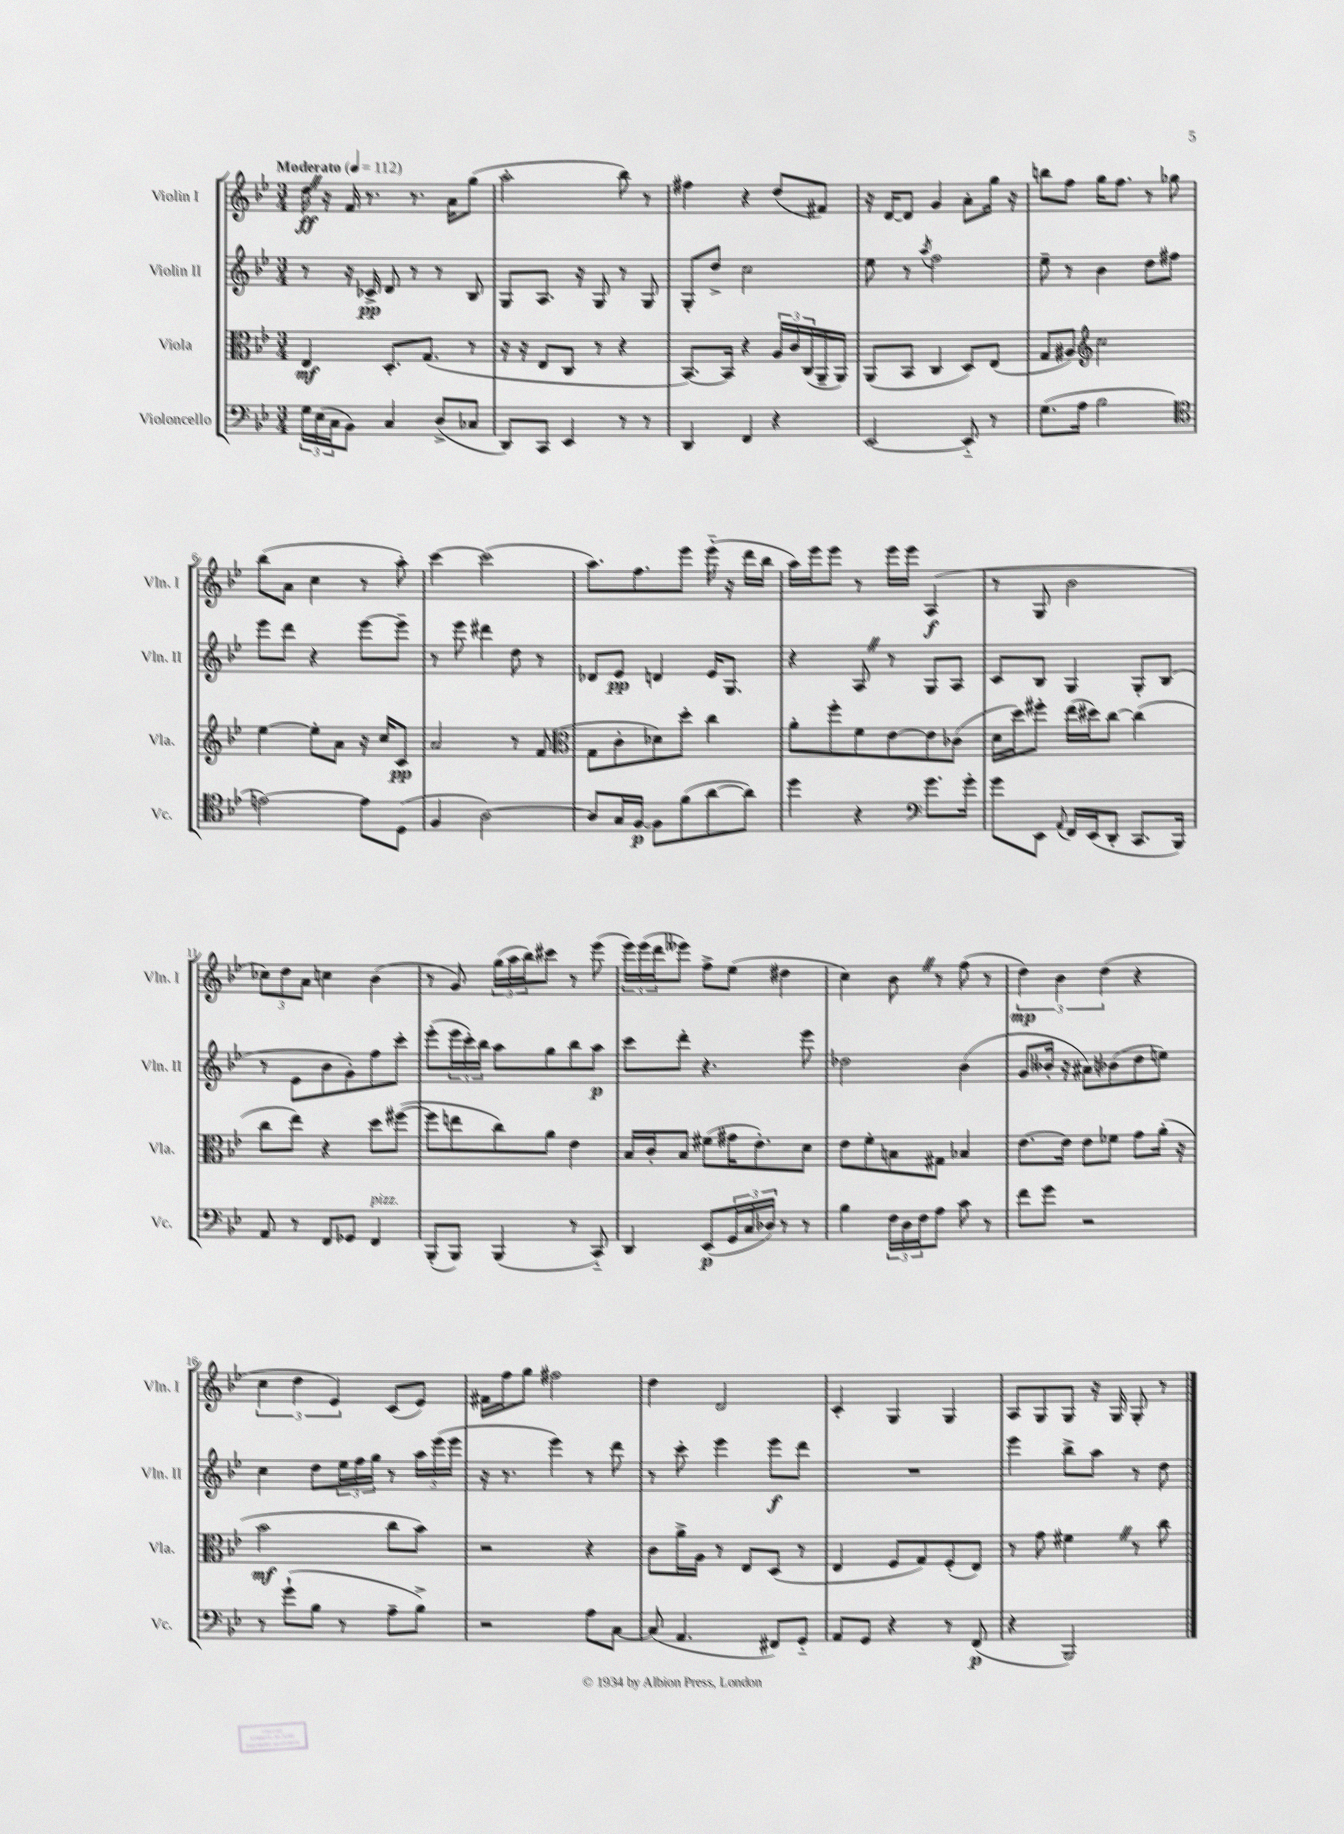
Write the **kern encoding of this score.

**kern	**dynam	**kern	**dynam	**kern	**dynam	**kern	**dynam
*part4	*part4	*part3	*part3	*part2	*part2	*part1	*part1
*staff4	*staff4	*staff3	*staff3	*staff2	*staff2	*staff1	*staff1
*I"Violoncello	*	*I"Viola	*	*I"Violin II	*	*I"Violin I	*
*I'Vc.	*	*I'Vla.	*	*I'Vln. II	*	*I'Vln. I	*
*clefF4	*	*clefC3	*	*clefG2	*	*clefG2	*
*k[b-e-]	*	*k[b-e-]	*	*k[b-e-]	*	*k[b-e-]	*
*M3/4	*	*M3/4	*	*M3/4	*	*M3/4	*
*MM112	*	*MM112	*	*MM112	*	*MM112	*
=1	=1	=1	=1	=1	=1	=1	=1
!	!	!	!	!	!	!LO:TX:a:B:t=Moderato	!
24G\LL	.	4E-/	mf	8r	.	16ddZ\	ff
(24E-\	.	.	.	.	.	.	.
.	.	.	.	.	.	16r	.
24C\J	.	.	.	.	.	.	.
8BB-\J)	.	.	.	16r	.	16f/	.
.	.	.	.	16c-X^/	pp	8.r	.
4C/	.	8.D'/L	.	8d/	.	.	.
.	.	.	.	8r	.	8.r	.
.	.	(8.G/J	.	.	.	.	.
(8D^/L	.	.	.	8r	.	.	.
.	.	.	.	.	.	16a\KL	.
8C-X/J	.	8r	.	8B-/	.	(8gg\J	.
=2	=2	=2	=2	=2	=2	=2	=2
8DD/L)	.	16r	.	8G/L	.	2aa'\	.
.	.	16r	.	.	.	.	.
8CC/J	.	8E-/L	.	8.A/J	.	.	.
4EE-/	.	8C/J	.	.	.	.	.
.	.	.	.	16r	.	.	.
.	.	8r	.	8G/	.	.	.
8r	.	4r	.	8r	.	8bb-\)	.
8r	.	.	.	8G/	.	8r	.
=3	=3	=3	=3	=3	=3	=3	=3
4DD/	.	[8.BB-/L)	.	8G'/L	.	4ff#X\	.
.	.	.	.	8dd^/J	.	.	.
.	.	16BB-/Jk]	.	.	.	.	.
4FF/	.	4r	.	2cc\	.	4r	.
4r	.	24A/LL	.	.	.	(8dd/L	.
.	.	24c/	.	.	.	.	.
.	.	(24C/	.	.	.	.	.
.	.	16AA~/	.	.	.	8f#X/J)	.
.	.	16AA/JJ)	.	.	.	.	.
=4	=4	=4	=4	=4	=4	=4	=4
[2EE-/	.	(8AA/L	.	8ee-\	.	16r	.
.	.	.	.	.	.	[16d/KL	.
.	.	8BB-/J	.	8r	.	8d/J]	.
.	.	.	.	8qaa/	.	.	.
.	.	4C/	.	2ff\	.	4g/	.
8EE-/]	.	8D/L)	.	.	.	8a'\L	.
8r	.	(8E-/J	.	.	.	16gg\Jk	.
.	.	.	.	.	.	16r	.
=5	=5	=5	=5	=5	=5	=5	=5
(8.G\L	.	8G/L	.	8ee-~\	.	8bbn\L	.
.	.	8A#X/J)	.	8r	.	8ff\J	.
16A\Jk	.	.	.	.	.	.	.
*	*	*clefG2	*	*	*	*	*
2B-\	.	2cc\	.	4b-\	.	16gg\KL	.
.	.	.	.	.	.	8.ff\J	.
.	.	.	.	8dd\L	.	8r	.
.	.	.	.	8ff#X\J	.	8gg-X\	.
!!LO:LB:g=z
=6	=6	=6	=6	=6	=6	=6	=6
*clefC4	*	*	*	*	*	*	*
[2en\)	.	[4ee-\	.	8eee-\L	.	(8bb-\L	.
.	.	.	.	8ddd\J	.	8a\J	.
.	.	8ee-'\L]	.	4r	.	4cc\	.
.	.	8a\J	.	.	.	.	.
8e\L]	.	16r	.	[8eee-\L	.	8r	.
.	.	16cc/KL	.	.	.	.	.
(8D\J	.	8c/J	pp	8eee-~\J]	.	8aa'\)	.
=7	=7	=7	=7	=7	=7	=7	=7
4F/	.	2a/	.	8r	.	[4ccc\	.
.	.	.	.	8eee-\	.	.	.
[2A\)	.	.	.	4ddd#X\	.	(2ccc\]	.
.	.	8r	.	8dd\	.	.	.
.	.	(8f/	.	8r	.	.	.
=8	=8	=8	=8	=8	=8	=8	=8
*	*	*clefC3	*	*	*	*	*
8A/L]	.	8G\L	.	8d-X/L	.	8.aa\L)	.
16G/L	.	8c'\	.	8e-/J	pp	.	.
[16F/JJ	p	.	.	.	.	8.ff\	.
8F\L]	.	8d-X\)	.	4dn/	.	.	.
(8f\	.	8dd'\J	.	.	.	8eee-\J	.
[8a\	.	4cc\	.	16e-/KL	.	(16eee-\	.
.	.	.	.	8.G/J	.	16r	.
8a\J])	.	.	.	.	.	16ddd\LL	.
.	.	.	.	.	.	16bb-\JJ	.
=9	=9	=9	=9	=9	=9	=9	=9
4dd\	.	8a'\L	.	4r	.	16aa\LL)	.
.	.	.	.	.	.	16eee-\J	.
.	.	8ff'\	.	.	.	8eee-\J	.
4r	.	8f\	.	8AZ/	.	8r	.
.	.	[8e-\	.	8r	.	16eee-\LL	.
.	.	.	.	.	.	16eee-\JJ	.
*clefF4	*	*	*	*	*	*	*
8.g\L	.	8e-\]	.	8G/L	.	(4A/	f
.	.	(8c-X\J	.	8A/J	.	.	.
16g'\Jk	.	.	.	.	.	.	.
=10	=10	=10	=10	=10	=10	=10	=10
8g\L	.	16d\LL	.	8c/L	.	8r	.
.	.	16dd\J)	.	.	.	.	.
8EE-\J	.	8ff#X'\J	.	8B-/J	.	8G/	.
8qqAA/	.	.	.	.	.	.	.
16FF/LL	.	(16ee-\LL	.	4G/	.	2b-\	.
(16EE-/J	.	16dd#X\J)	.	.	.	.	.
8DD'/J	.	[8cc\J	.	.	.	.	.
8.CC/L	.	(4cc\]	.	8G'/L	.	.	.
.	.	.	.	(8B-/J	.	.	.
16BBB-/Jk)	.	.	.	.	.	.	.
!!LO:LB:g=z
=11	=11	=11	=11	=11	=11	=11	=11
8AA/	.	8cc\L	.	8r	.	12cc-X\L)	.
.	.	.	.	.	.	12dd\	.
8r	.	8ee-\J)	.	8e-\L	.	.	.
.	.	.	.	.	.	12a\J	.
8FF/L	.	4r	.	8b-\	.	4ccn\	.
8GG-X/J	.	.	.	8g'\)	.	.	.
!LO:TX:a:i:t=pizz.	!	!	!	!	!	!	!
4FF/	.	8dd\L	.	8ff\	.	(4b-\	.
.	.	([8ff#X\J	.	8ccc'\J	.	.	.
=12	=12	=12	=12	=12	=12	=12	=12
(8BBB-'/L	.	8ff#\L]	.	(8eee-'\L	.	8r	.
8BBB-/J)	.	8een\	.	24eee-\L	.	8g/)	.
.	.	.	.	24ccc'\)	.	.	.
.	.	.	.	24bb-\JJ	.	.	.
(4BBB-/	.	8cc\)	.	8aa\L	.	(24gg\LL	.
.	.	.	.	.	.	24aa\	.
.	.	.	.	.	.	24bb-\J)	.
.	.	8a\J	.	8gg\	.	8ccc#X\J	.
8r	.	4e-\	.	8bb-\	.	8r	.
8CC/)	.	.	.	8aa\J	p	(8eee-\	.
=13	=13	=13	=13	=13	=13	=13	=13
4DD/	.	16B-/LL	.	8ccc\L	.	24eee-\LL)	.
.	.	.	.	.	.	(24eee-\	.
.	.	16c'/J	.	.	.	.	.
.	.	.	.	.	.	24ddd\J	.
.	.	8B-/J	.	8ddd'\J	.	8eee--X\J)	.
(8EE-/L	p	(8f#X\L	.	4.r	.	8ff^\L	.
24GG/L	.	16g#X\K	.	.	.	(8ee-\J	.
24C/	.	.	.	.	.	.	.
.	.	8.e-'\)	.	.	.	.	.
24D-X/JJ)	.	.	.	.	.	.	.
8r	.	.	.	.	.	4dd#X\	.
8r	.	8d\J	.	8eee-\	.	.	.
=14	=14	=14	=14	=14	=14	=14	=14
4B-\	.	8e-\L	.	2dd-X\	.	4cc\)	.
.	.	8f'\	.	.	.	.	.
24F\LL	.	8Bn\	.	.	.	8b-Z\	.
24D\	.	.	.	.	.	.	.
24F\J	.	.	.	.	.	.	.
8A\J	.	8G#X\J	.	.	.	8r	.
8c\	.	4B-X/	.	(4b-\	.	(8ff\	.
8r	.	.	.	.	.	8r	.
=15	=15	=15	=15	=15	=15	=15	=15
8f\L	.	[8.e-\L	.	8g/L	.	6dd\)	mp
8g\J	.	.	.	16b--X'/Jk	.	.	.
.	.	.	.	.	.	6b-\	.
.	.	16e-\Jk]	.	16r	.	.	.
2r	.	8e-\L	.	8a#X\L)	.	.	.
.	.	.	.	.	.	(6dd\	.
.	.	8f-X\J	.	(8b-X\	.	.	.
.	.	8g\L	.	8dd\	.	4r	.
.	.	(16a'\Jk	.	8een\J)	.	.	.
.	.	16r	.	.	.	.	.
!!LO:LB:g=z
=16	=16	=16	=16	=16	=16	=16	=16
8r	.	2b-\	mf	4cc\	.	6cc\	.
(8g`\L	.	.	.	.	.	.	.
.	.	.	.	.	.	6dd\	.
8B-\J	.	.	.	8dd\L	.	.	.
.	.	.	.	.	.	6e-/)	.
8r	.	.	.	24ee-\L	.	.	.
.	.	.	.	24ff\	.	.	.
.	.	.	.	24gg\JJ	.	.	.
8A~\L	.	8cc\L	.	8r	.	(8c/L	.
8B-^\J)	.	8b-\J)	.	24aa\LL	.	8e-/J)	.
.	.	.	.	(24eee-\	.	.	.
.	.	.	.	24eee-\JJ	.	.	.
=17	=17	=17	=17	=17	=17	=17	=17
2r	.	2r	.	16r	.	16f#X\LL	.
.	.	.	.	8.r	.	16ff\J	.
.	.	.	.	.	.	8gg\J	.
.	.	.	.	4eee-\)	.	2ff#X\	.
8A\L	.	4r	.	8r	.	.	.
[8C\J	.	.	.	8ddd\	.	.	.
=18	=18	=18	=18	=18	=18	=18	=18
(8C/]	.	8c\L	.	8r	.	4dd\	.
4.AA/	.	16a^\L	.	8ccc'\	.	.	.
.	.	16A\JJ	.	.	.	.	.
.	.	8r	.	4eee-\	.	2d/	.
.	.	8E-/L	.	.	.	.	.
8FF#X/L)	.	(8D/J	.	8eee-\L	f	.	.
8GG/J	.	8r	.	8ddd\J	.	.	.
=19	=19	=19	=19	=19	=19	=19	=19
8AA/L	.	4E-/	.	2.r	.	4c'/	.
8GG/J	.	.	.	.	.	.	.
4r	.	8F/L	.	.	.	4G/	.
.	.	8G/)	.	.	.	.	.
8r	.	(8F'/	.	.	.	4G/	.
(8FF/	p	8E-/J)	.	.	.	.	.
=20	=20	=20	=20	=20	=20	=20	=20
4r	.	8r	.	4eee-\	.	8A/L	.
.	.	8g\	.	.	.	8G/	.
2BBB-/)	.	4f#XZ\	.	8bb-^\L	.	8G/J	.
.	.	.	.	8aa\J	.	16r	.
.	.	.	.	.	.	16G/	.
.	.	8r	.	8r	.	8G'/	.
.	.	8cc\	.	8dd\	.	8r	.
==	==	==	==	==	==	==	==
*-	*-	*-	*-	*-	*-	*-	*-
